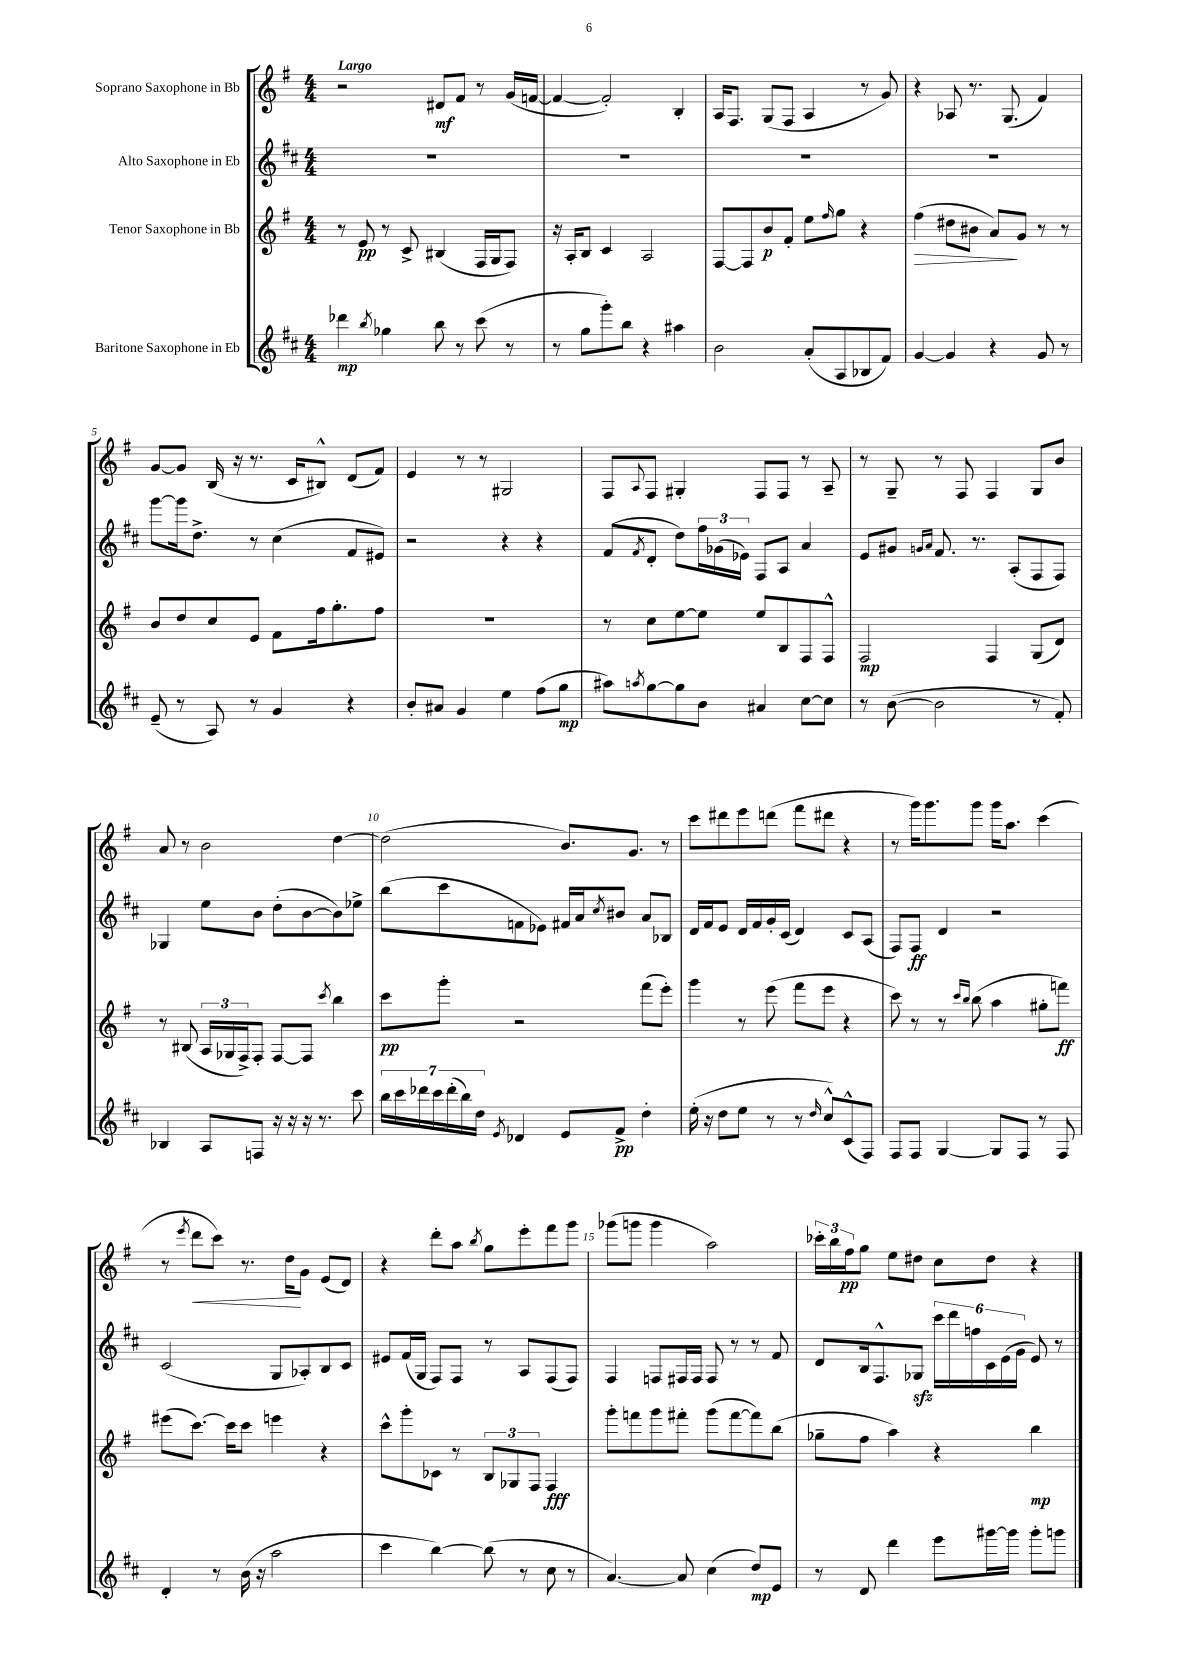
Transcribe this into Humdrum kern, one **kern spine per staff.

**kern	**kern	**kern	**kern
*staff4	*staff3	*staff2	*staff1
*clefG2	*clefG2	*clefG2	*clefG2
*k[f#c#]	*k[f#]	*k[f#c#]	*k[f#]
*M4/4	*M4/4	*M4/4	*M4/4
4ddd-\	8r	1r	2r
.	8e/	.	.
8qbb/	.	.	.
4gg-\	8r	.	.
.	8c^/	.	.
8bb\	(4B#/	.	8d#/L
8r	.	.	8f#/J
(8ccc#\	16F#/LL	.	8r
.	16G/J	.	.
8r	8F#/J)	.	(16g/LL
.	.	.	[16f/JJ
=	=	=	=
8r	16r	1r	4f/_
.	16A'/LK	.	.
8gg\L	8B/J	.	.
8ggg'\)	4c/	.	2f'/])
8bb\J	.	.	.
4r	2A/	.	.
4aa#\	.	.	4B'/
=	=	=	=
2b\	[8F#/L	1r	16A/LK
.	.	.	8.F#/J
.	8F#/]	.	.
.	8b/	.	(8G/L
.	8f#'/J	.	8F#/J
(8a'/L	8ee\L	.	4A/
.	16qqff#/	.	.
8A/	8gg\J	.	.
8B-/	4r	.	8r
8f#/J)	.	.	8g/)
=	=	=	=
[4g/	(4ff#\	1r	4r
4g/]	8dd#\L	.	8A-/
.	8b#\J	.	8.r
4r	8a/L)	.	.
.	.	.	(8.G/
.	8g/J	.	.
8g/	8r	.	4f#/)
8r	8r	.	.
=	=	=	=
(8e~/	8b/L	[8ggg\L	[8g/L
8r	8dd/	16ggg\]k	8g/]J
.	.	8.dd^\J	.
8A/)	8cc/	.	(16B/
.	.	.	16r
8r	8e/J	8r	8.r
4g/	8f#\L	(4cc#\	.
.	.	.	16c/LK
.	16ff#\k	.	8B#^^/J)
.	8.gg'\	.	.
4r	.	8f#/L	(8d/L
.	8ff#\J	8e#/J)	8f#/J)
=	=	=	=
8b'/L	1r	2r	4e/
8a#/J	.	.	.
4g/	.	.	8r
.	.	.	8r
4ee\	.	4r	2G#/
(8ff#\L	.	4r	.
8gg\J	.	.	.
=	=	=	=
8aa#\L)	8r	(8f#/L	8F#/L
8qaa/	.	8qf#/	8qqA/
[8gg\	8cc\L	8d'/J	8F#/J
8gg\]	[8ee\	8dd\L)	4G#'/
8b\J	8ee\]J	24ff#\L	.
.	.	(24g-\	.
.	.	24e-\JJ)	.
4a#/	8ee/L	8F#/L	8F#/L
.	8B/	8A/J	8F#/J
[8cc#\L	8F#/	4a/	8r
8cc#\]J	8F#^^/J	.	8A~/
=	=	=	=
8r	2F#/	8e/L	8r
([8b\	.	8g#/J	8G~/
.	.	16qqg/LL	.
.	.	16qqa/JJ	.
2b\]	.	8.f#/	8r
.	.	.	8F#/
.	.	8.r	.
.	4F#/	.	4F#/
.	.	(8A'/L	.
8r	(8G/L	8F#/	8G/L
8f#'/)	8d/J)	8F#/J)	8b/J
=	=	=	=
4B-/	8r	4G-/	8a/
.	(8B#/	.	8r
8A/L	24A/LL	8ee\L	2b\
.	24G-/	.	.
.	24F#^/J)	.	.
8F/J	8F#'/J	8b\J	.
16r	[8F#/L	(8dd'\L	.
16r	.	.	.
16r	8F#/]J	[8b\	.
8.r	.	.	.
.	8qccc/	.	.
.	4bb\	8b\])	[4dd\
8ccc#\	.	8ee-^\J	.
=	=	=	=
28bb\LL	8ccc\L	(8bb\L	(2dd\]
28ccc#\	.	.	.
28ddd-\	.	.	.
28ccc#\	.	.	.
.	8ggg'\J	8ccc#\	.
(28ddd-'\	.	.	.
28bb\)	.	.	.
28dd\JJ	.	.	.
8qe/	.	.	.
4d-/	2r	8f\	.
.	.	8e-\J)	.
8e/L	.	16f#/LL	8.b/L)
.	.	16a/J	.
.	.	8qcc#/	.
8f#^/J	.	8b#/J	.
.	.	.	8.g/J
4dd'\	(8fff#\L	8a/L	.
.	8eee'\J)	8B-/J	8r
=	=	=	=
(16ee'\	4ggg\	16d/LL	8ccc\L
16r	.	16f#/J	.
8dd\L	.	8e/J	8ddd#\
8ee\J	8r	16d/LL	8eee\
.	.	16f#/	.
8r	(8eee\	16g'/	(8ddd\J
.	.	(16c#/JJ	.
8r	8fff#\L	4d/)	8fff#\L
16qqdd/	.	.	.
8cc#^^/L)	8eee\J	.	8ddd#\J
(8c#^^/	4r	8c#/L	4r
8F#/J)	.	(8A/J	.
=	=	=	=
8F#/L	8ccc\)	8F#/L)	8r
8F#/J	8r	8F#/J	16ggg\LK)
.	.	.	8.ggg\
[4G/	8r	4d/	.
.	16qqccc/LL	.	.
.	16qqbb/JJ	.	.
.	(8bb\	.	8ggg\J
8G/]L	4aa\	2r	16ggg\LK
.	.	.	8.aa\J
8F#/J	.	.	.
8r	8gg#'\L	.	(4ccc\
8F#/	8fff\J)	.	.
=	=	=	=
4d'/	(8eee#\L	(2c#/	8r
.	.	.	8qeee/
.	[8.ccc\J)	.	8ddd\L
8r	.	.	8ccc\J)
.	16ccc\]LK	.	.
(16b\	8ccc\J	.	8.r
16r	.	.	.
2aa\	4eee\	8G/L	.
.	.	.	16dd\LK
.	.	8A-'/)	8g\J
.	4r	8B/	(8e/L
.	.	8c#/J	8d/J)
=	=	=	=
4ccc#\	8ccc^^\L	8e#/L	4r
.	8ggg'\	(16f#/L	.
.	.	16G/JJ	.
[4bb\)	8c-\J	8F#/L)	8ddd'\L
.	8r	8F#/J	8aa\J
.	.	.	8qbb/
(8bb\]	12B/L	8r	8gg\L
.	12G-/	.	.
8r	.	8A/L	8eee'\
.	12F#/J	.	.
8cc#\	4F#/	(8F#/	8fff#\
8r	.	8F#/J)	8ggg\J
=	=	=	=
[4.a/)	8ggg'\L	4F#/	(8ggg-\L
.	8fff\	.	8ggg\J
.	8ggg\	8F/L	4ggg\
8a/]	8fff#'\J	16F#/L	.
.	.	16F#/JJ	.
(4cc#\	(8ggg\L	8F#/	2aa\)
.	[8fff#\	8r	.
8dd/L)	8fff#\])	8r	.
8e/J	(8bb\J	8f#/	.
=	=	=	=
8r	8gg-~\L	8d/L	24ccc-'\LL
.	.	.	24bb\
.	.	.	24ff#\J
8d/	8ff#\J	16B/k	8gg\J
.	.	8.F#^^/	.
4ddd\	4aa\)	.	8ee\L
.	.	8G-/J	8dd#\J
8eee\L	4r	24ccc#\LL	8cc\L
.	.	24ddd\	.
.	.	24ff\	.
[16ggg#\L	.	24c#\	8dd#\J
.	.	(24e\	.
16ggg#\]JJ	.	.	.
.	.	24g\JJ	.
8ggg#'\L	4bb\	8e/)	4r
8ggg\J	.	8r	.
==	==	==	==
*-	*-	*-	*-
